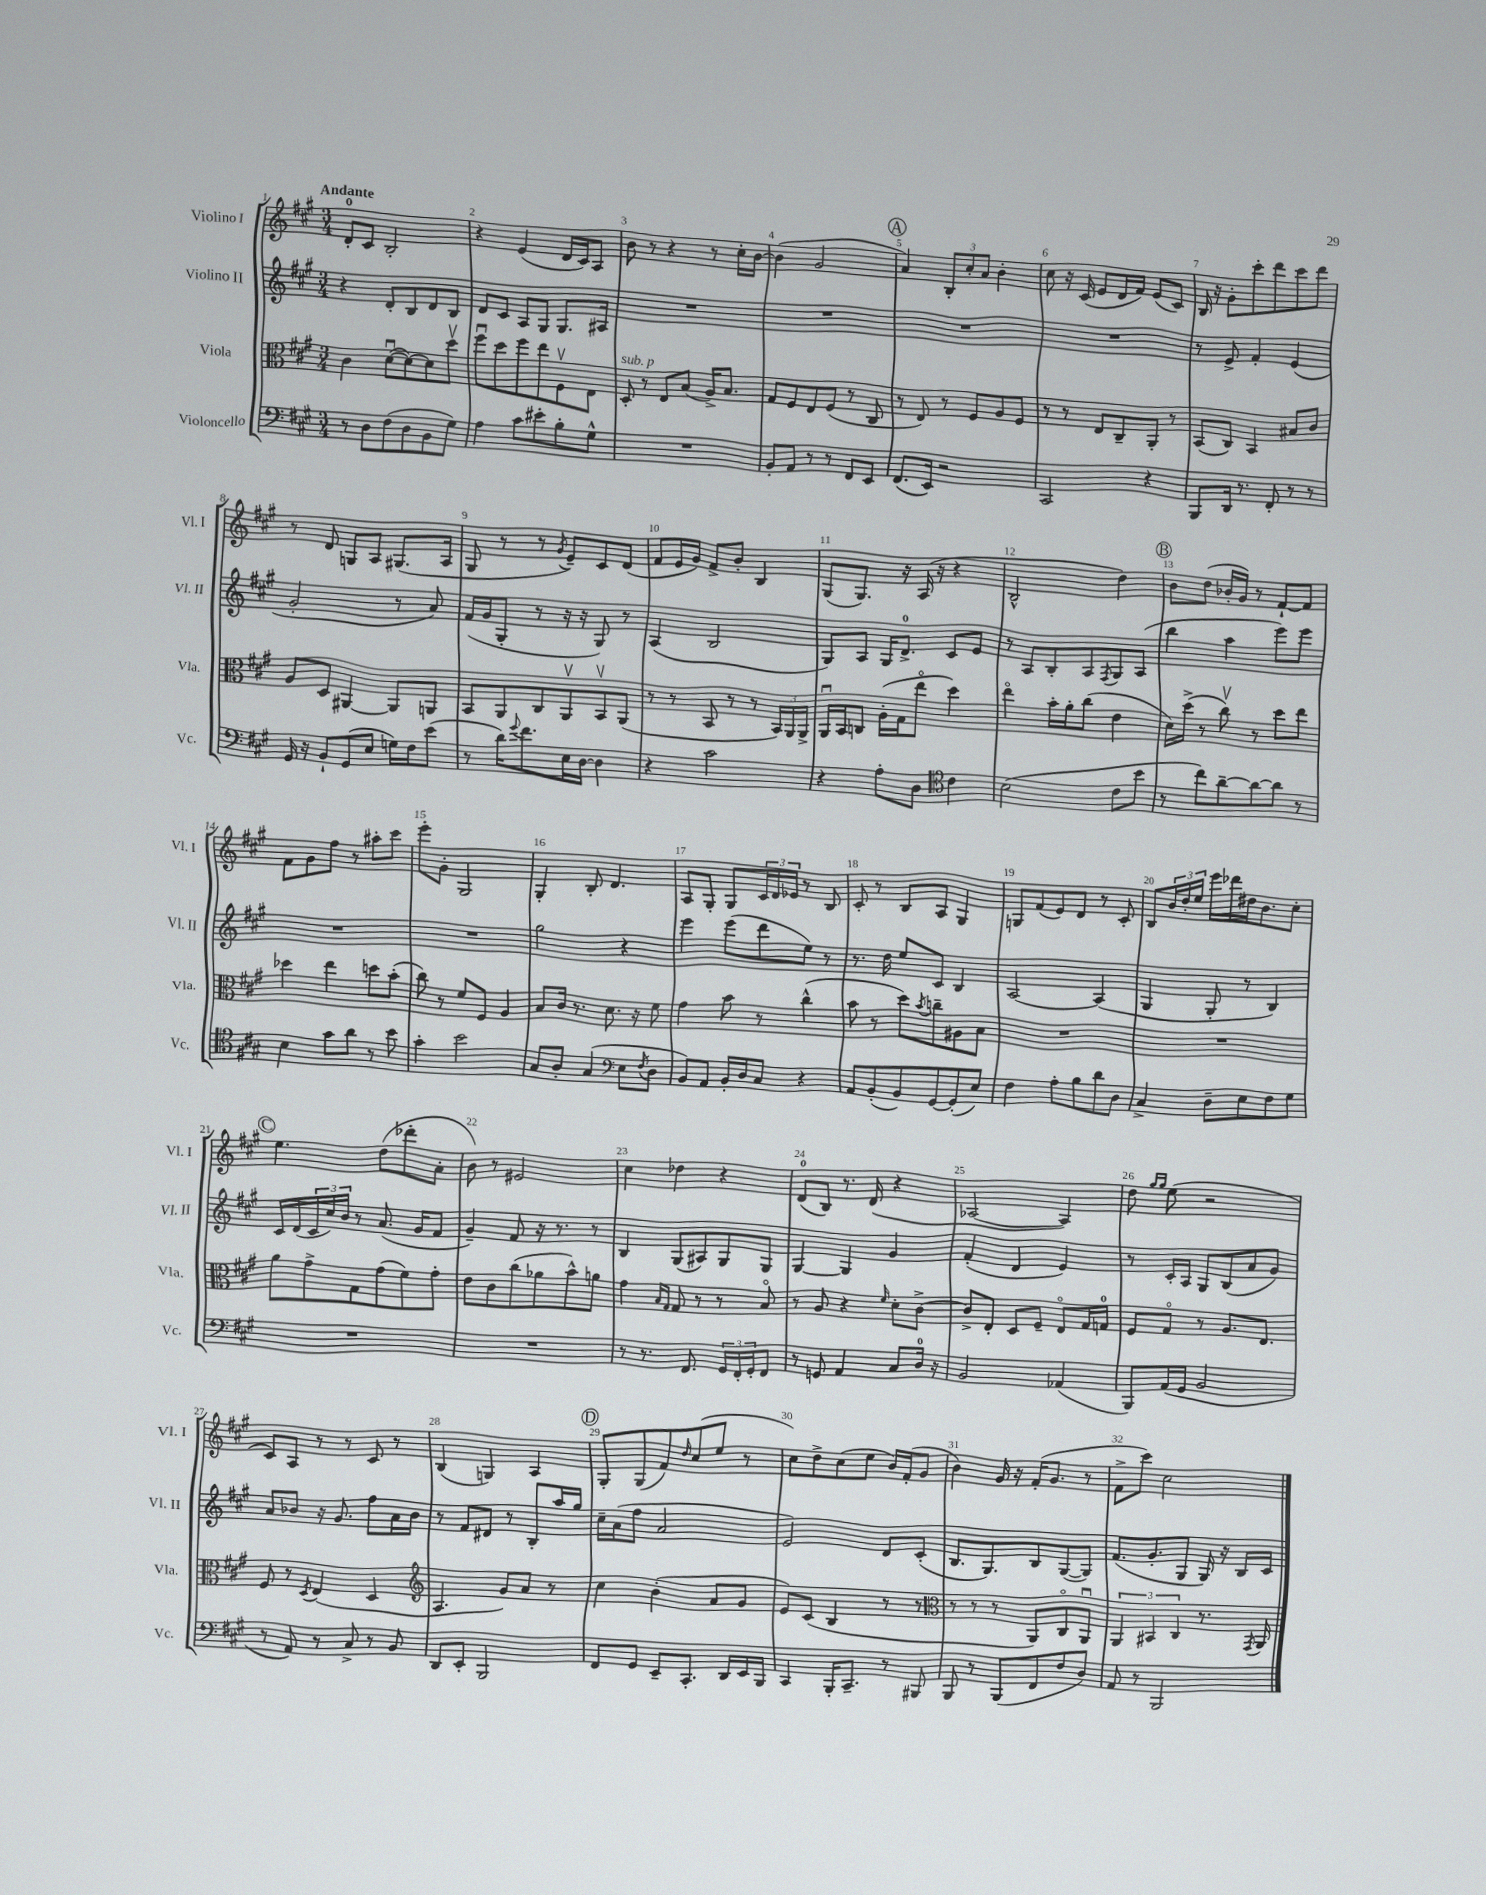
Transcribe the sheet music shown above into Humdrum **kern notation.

**kern	**kern	**kern	**kern
*staff4	*staff3	*staff2	*staff1
*clefF4	*clefC3	*clefG2	*clefG2
*k[f#c#g#]	*k[f#c#g#]	*k[f#c#g#]	*k[f#c#g#]
*M3/4	*M3/4	*M3/4	*M3/4
8r	4c#	4r	8d'
8D	.	.	8c#
(8F#	([8du	8d'	2B'
8D	8d_)	8B	.
8BB	8d]	8d	.
8G#)	8ddv	8B	.
=	=	=	=
4A	8ff#u	8d	4r
.	8dd	8c#	.
8c#	8ff#	8A	(4e
8e#'	8ee	8G#	.
8B'	8F#v	8.G#	16d
.	.	.	16c#)
8G#^^	8E	.	8A
.	.	16A#	.
=	=	=	=
2.r	8D'	2.r	8b
.	8r	.	8r
.	8E	.	4r
.	(8B	.	.
.	16A^)	.	8r
.	8.B	.	.
.	.	.	16cc#'
.	.	.	[16b
=	=	=	=
8BB'	8G#	2.r	(4b]
8AA	8F#	.	.
8r	8E	.	2g#
8r	(8F#	.	.
8FF#	8r	.	.
8EE	8C#	.	.
=	=	=	=
(8.FF#	8r	2.r	4a)
.	8E)	.	.
16EE)	.	.	.
2r	8r	.	12B'
.	.	.	12cc#'
.	8F#	.	.
.	.	.	12a
.	8A	.	4b'
.	8F#	.	.
=	=	=	=
2CC#	8r	2.r	8cc#
.	8r	.	16r
.	.	.	(16c#
.	8E	.	8e
.	8C#~	.	16d
.	.	.	16f#)
4r	8AA'	.	(8e
.	8r	.	8c#)
=	=	=	=
8BBB	(8BB	8r	16B
.	.	.	16r
16DD	8C#)	8e^	8g#'
8.r	.	.	.
.	4BB	4f#'	8ccc#'
8FF#'	.	.	8ddd
8r	8B#	(4e	8ccc#
8r	8c#	.	8ddd
=	=	=	=
16GG#	8A	2g#'	8r
16r	.	.	.
8BB`	8D	.	8d
(8GG#	[4AA#	.	8G
8E	.	.	8A
16G)	8AA#]	8r	(8.G#
16F#	.	.	.
(8e	8AA	8a)	.
.	.	.	16A
=	=	=	=
8r	8BB	(16f#	8G#
.	.	16g#	.
16d)	8AA	8G#'	8r
8qqg#	.	.	.
8.f#	.	.	.
.	8C#	8r	8r
.	.	.	8qg#
16E	8AAv	16r	8e~)
[16D	.	16r	.
4D]	8BBv	8G#)	8c#
.	(8AA	8r	(8d
=	=	=	=
4r	8r	(4A	8f#
.	8r	.	16e
.	.	.	16g#)
2c#	8BB	2B	8f#^
.	8r	.	8b'
.	8r	.	4B
.	24BB)	.	.
.	24AA	.	.
.	24AA^	.	.
=	=	=	=
4r	16AAu	8G#)	(8G#
.	16BB	.	.
.	8C	8A	8.G#)
8A'	(16A'	16G#	.
.	16G#	8.d^	16r
8D	8eeo	.	(16A
.	.	.	16r
*clefC4	*	*	*
4c#	4dd)	8c#	4r
.	.	8e	.
=	=	=	=
(2B	4eeo	8r	2B^^
.	.	8A	.
.	16b'	8B'	.
.	16a'	.	.
.	(8cc#	8A	.
.	.	8qF#	.
8c#	4e	8G#	4dd)
8b	.	(8A	.
=	=	=	=
8r	16d)	4bb	8b
.	(16dd^	.	.
8cc#)	8r	.	(8dd
[8a~	8cc#v)	4aa	16b-'
.	.	.	16g#)
8a_	8r	.	8r
8a]	8dd	8eee)	[8f#`
8r	8ee	8eee	8f#]
=	=	=	=
4B	4dd-	2.r	8f#
.	.	.	8g#
8g#	4ee	.	8ff#
8a	.	.	8r
8r	8dd	.	8aa#'
8b	(8b'	.	8ccc#
=	=	=	=
4g#'	8cc#)	2.r	8eee'
.	8r	.	8g#'
2b	8f#	.	2G#
.	8F#	.	.
.	4A	.	.
=	=	=	=
8G#	8B	2gg#	4G#'
8A'	16c#	.	.
.	8.r	.	.
(4G#	.	.	8B'
.	8.d	.	4.d
*clefF4	*	*	*
8E	.	4r	.
.	16r	.	.
8qF#	.	.	.
8D	8f#	.	.
=	=	=	=
8BB)	4g#	4eee	8A
8AA	.	.	8G#'
16BB'	8b	(8eee	8G#
16D	.	.	.
8C#	8r	8ddd	24c#
.	.	.	24d
.	.	.	24e-
4r	(4cc#^^	8ee)	8r
.	.	8r	8B
=	=	=	=
8AA	8b	8.r	8c#'
(8BB'	8r	.	8r
.	.	16dd	.
8BB)	8dd)	8ee	8B
.	8qb	.	.
[8GG#	8cc~	8c#	8A
(8GG#']	8A#	4B	4G#
8E)	8B	.	.
=	=	=	=
4F#	2.r	[2A	8G
.	.	.	(8f#
8A'	.	.	8e)
8B	.	.	8d
8d	.	(4A]	8r
8D	.	.	8c#'
=	=	=	=
4C#^	2.r	4G#	8B
.	.	.	24b
.	.	.	24dd'
.	.	.	24ee
8D~	.	8G#'	16eee
.	.	.	16ddd-
8E	.	8r	16dd#
.	.	.	8.b
8F#	.	4B)	.
8G#	.	.	8cc#'
=	=	=	=
2.r	8a	16c#	4.ee
.	.	(16d	.
.	8g#^	24c#	.
.	.	24cc#)	.
.	.	24b	.
.	8G#	8r	.
.	(8g#	(8.a	(8dd
.	8f#)	.	8ddd-'
.	.	16g#	.
.	8g#'	8f#	8a'
=	=	=	=
2.r	8e	4g#~)	8b)
.	8c#	.	8r
.	(8cc#	8f#	2e#
.	8a-	16r	.
.	.	8.r	.
.	8b^^)	.	.
.	8a	8r	.
=	=	=	=
8r	4g#	4B	4cc#
8.r	.	.	.
.	16qqB	.	.
.	16qqG#	.	.
.	8G#	(8G#	4dd-
8.FF#	.	.	.
.	8r	8A#)	.
24GG#	8r	8G#	4r
24FF#'	.	.	.
24GG#'	.	.	.
8FF#	8Bo	8G#	.
=	=	=	=
8r	8r	[4G#	(8d
8GG	8A	.	8B)
4AA	4r	4G#]	8.r
.	.	.	(16d
.	16qqf#	.	.
8C#	8d'	4g#	4r
16D	[8c#^	.	.
16r	.	.	.
=	=	=	=
2BB	8c#^]	(4f#'	[2A-
.	8E'	.	.
.	8D	4d	.
.	8F#~	.	.
(4AA-	8Eo	4e)	4A-])
.	16G#	.	.
.	16G	.	.
=	=	=	=
8BBB)	8F#	8r	8dd
.	.	.	16qqgg#
.	.	.	16qqgg#
(16AA	8G#o	16c#'	(8ee
16GG#	.	16A	.
2BB	8r	8G#	2r
.	8.A	(8B	.
.	.	8a	.
.	8.E	.	.
.	.	8g#)	.
=	=	=	=
8r	8F#	8a	8c#)
8AA)	8r	8b-	8A
.	8qD	.	.
8r	(4E	16r	8r
.	.	8.g#	.
8C#^	.	.	8r
8r	4D	8ff#	8c#
8BB	.	16a	8r
.	.	16b-	.
=	=	=	=
*	*clefG2	*	*
8DD	4.A	8r	(4B
8EE'	.	8f#	.
2BBB	.	8d#	4G)
.	8g#)	8r	.
.	8a	8B'	4A
.	8r	16aa	.
.	.	16gg#	.
=	=	=	=
8FF#	4cc#	16cc#~	8G#'
.	.	(16a	.
8GG#	.	8ff#	(8G#
8EE~	(4b'	2a	8f#)
.	.	.	16qqdd
8.CC#'	.	.	(8cc#
.	8a	.	8ee
16DD	.	.	.
16EE	8g#	.	8r
16BBB	.	.	.
=	=	=	=
4CC#	8e)	2e)	8cc#)
.	(8c#	.	8dd^
16BBB'	4B	.	(8cc#
8.CC#~	.	.	.
.	.	.	8ee
8r	8r	8d	16b)
.	.	.	(16f#'
8BBB#	8r	(8c#'	8g#
=	=	=	=
*	*clefC3	*	*
8BBB	8r	8.B	4b)
8r	8r	.	.
.	.	8.G#)	.
(8BBB	8r	.	16g#
.	.	.	16r
8FF#	8AA)	8B	(16f#'
.	.	.	8.g#
8F#	8C#o	([8G#	.
8D)	8AAu	8G#])	8r
=	=	=	=
8AA	6AA	(8.f#	8f#^
8r	.	.	8ccc#)
.	6BB#	.	.
.	.	8.g#'	.
2BBB	.	.	2cc#
.	6C#	.	.
.	.	8G#	.
.	8.r	16G#)	.
.	.	16r	.
.	.	16B	.
.	8qGG#	.	.
.	16AA	16c#	.
==	==	==	==
*-	*-	*-	*-
